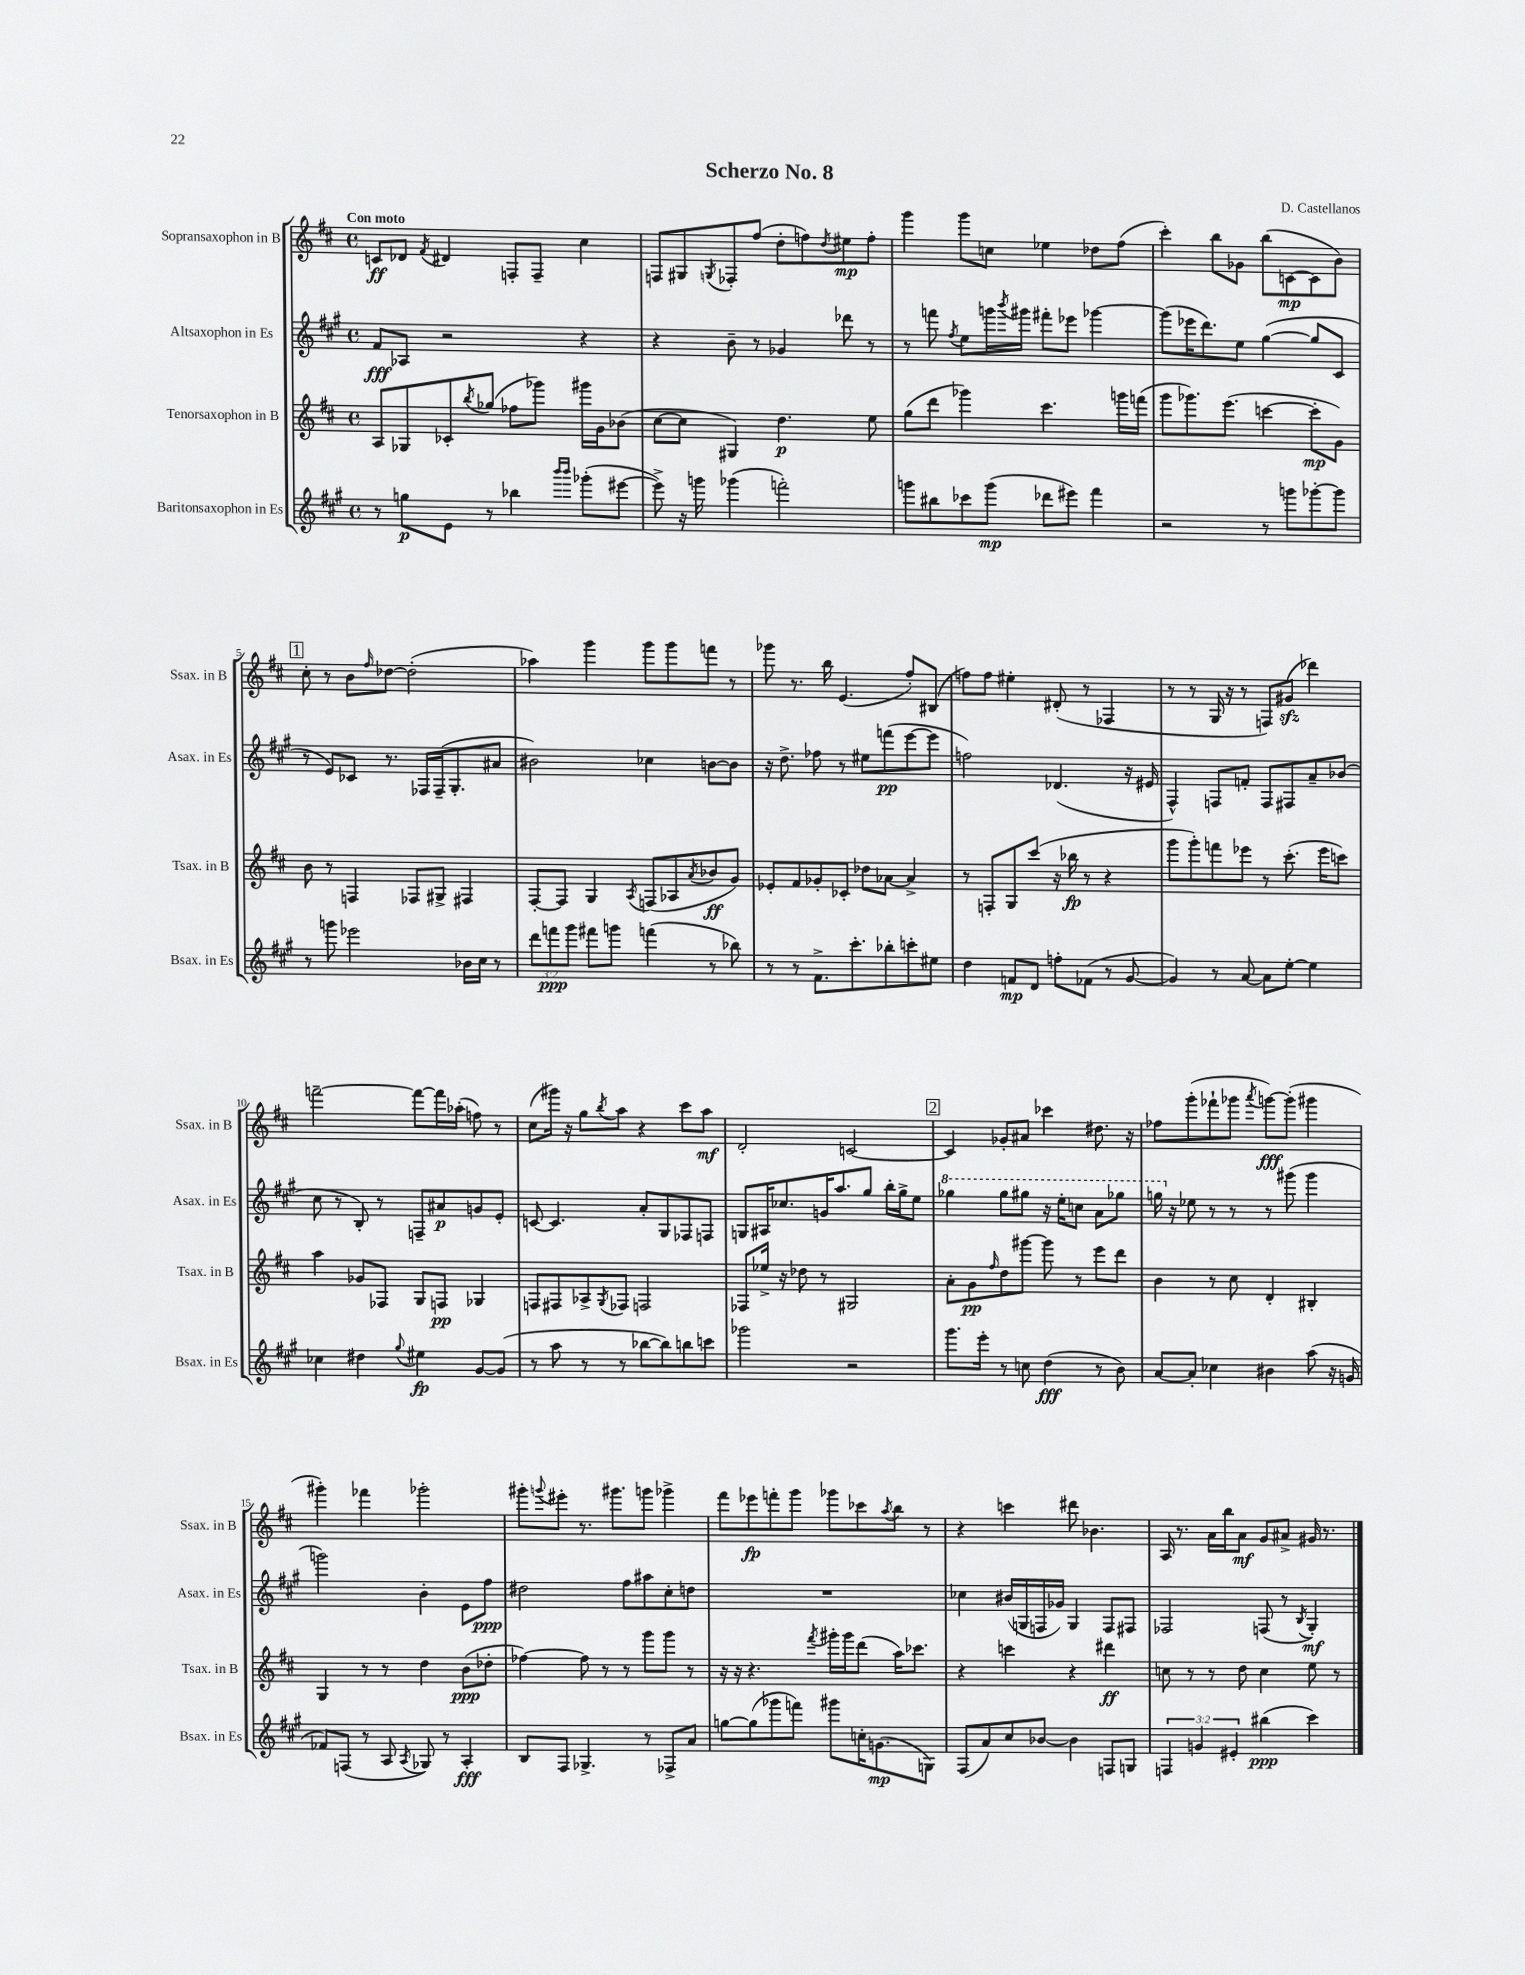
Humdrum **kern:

**kern	**kern	**kern	**kern
*staff4	*staff3	*staff2	*staff1
*clefG2	*clefG2	*clefG2	*clefG2
*k[f#c#g#]	*k[f#c#]	*k[f#c#g#]	*k[f#c#]
*M4/4	*M4/4	*M4/4	*M4/4
*met(c)	*met(c)	*met(c)	*met(c)
8r	8A	8f#	8c
8gg	8G-	8A-	8d-
.	.	.	8qf#
8e	8c-'	2r	4d#
.	8qbb	.	.
8r	(8gg-	.	.
4bb-	8ff-	.	8F'
.	8ggg-)	.	8F~
16qqbbb	.	.	.
16qqbbb	.	.	.
(8ggg-'	16ggg#	4r	4cc#
.	16g	.	.
[8eee#	(8b-	.	.
=	=	=	=
8eee#^])	[8cc#	4r	8F
16r	8cc#]	.	8G#
16ggg	.	.	.
.	.	.	8qG
(4ggg-	4G#)	8b~	8F-'
.	.	8r	(8ff#
2fff')	4.dd	4g-	8dd'
.	.	.	8ff)
.	.	.	8qdd
.	.	8ddd-	8ee#
.	8ee	8r	8ff'
=	=	=	=
8ggg	(8gg	8r	4ggg
8bb#	8ddd	8fff	.
.	.	8qff#	.
8ccc-	4ggg-)	8ee	8ggg
(8ggg	.	16ggg	8cc
.	.	8qbbb	.
.	.	16ggg#	.
8ddd-	4.ccc#	8fff#'	4ee-
8eee#)	.	8eee-	.
4fff#	.	[4ggg-	8dd-
.	16ggg	.	(8ff#
.	(16fff	.	.
=	=	=	=
2r	8ggg	(8ggg-]	4ccc#')
.	8.ggg-)	16eee-	.
.	.	8.ddd)	.
.	.	.	8bb
.	(8.eee	.	.
.	.	8ee	8g-
8r	[4ccc	([4gg#	(8bb
8ggg	.	.	[8c
[8ggg-'	8ccc']	8gg#]	8c]
8ggg-]	8g)	8c#	8b)
=	=	=	=
8r	8b	8r	8cc#'
8ggg	8r	8e)	8r
2eee-	4F	8c-	8b
.	.	.	16qqff#
.	.	8.r	[8dd-
.	8F-	.	(2dd-']
.	.	16F-	.
.	8G#^	(16F-~	.
.	.	8.G#'	.
16b-	4F#	.	.
16cc#	.	.	.
8r	.	8a#	.
=	=	=	=
12ddd	[8F#'	2b#)	4aa-)
12fff	.	.	.
.	8F#]	.	.
12ggg#	.	.	.
8fff#	4G	.	4ggg
8ggg	.	.	.
.	8qA	.	.
(4fff	(8F	4cc-	8ggg
.	8A-	.	8ggg
.	8qa	.	.
8r	8b-	[8b	8fff
8bb-)	8g)	8b]	8r
=	=	=	=
8r	8e-'	16r	8ggg-
.	.	8.dd^	.
8r	8f#	.	8.r
8.f#^	8g-'	8ff-	.
.	.	.	16bb
.	8c-'	8r	(4.e
8.ccc#'	.	.	.
.	8dd-	8ee#	.
8bb-'	[8a-	(8fff	.
8ccc'	4a-^]	[8eee	8ff#')
8ee#	.	8eee]	(8B#
=	=	=	=
4dd	8r	2ff)	8ff)
.	8F'	.	8ff
8f	8G	.	4ee#'
8d	(8ccc#	.	.
8ff'	16r	(4.d-	(8d#'
.	16bb-	.	.
(8f-	8r	.	8r
8r	4r	.	4F-
[8g#	.	16r	.
.	.	16e#	.
=	=	=	=
4g#])	8ggg	4F#^^)	8r
.	8ggg')	.	8r
8r	8fff	8F	16G
.	.	.	16r
[8a	8eee-	8f'	8r
8a]	8r	8F	8F)
[8ee'	(8.ccc#'	8F#	(8g#
4ee]	.	8a~	4ddd-)
.	16eee-	.	.
.	8ccc)	(8b-	.
=	=	=	=
4cc-	4aa	8cc#	[2fff~
.	.	8r	.
4dd#	8g-	8B')	.
.	8F-	8r	.
8qqgg#	.	.	.
4ee#	8G	8F~	8fff_
.	8F	8a#	16fff]
.	.	.	(16aa-'
[8g#	4G-	8g	8ff)
(8g#]	.	8e'	8r
=	=	=	=
8r	8F	[8c	(8cc#
8aa	8F#	4.c]	16ggg#)
.	.	.	16r
8r	8A-^	.	8gg
.	8qG	.	8qbb
8r	8F-	.	8aa
[8bb-	2F	8a'	4r
8bb-])	.	8G#	.
8bb	.	8F-	8ccc#
8ccc	.	8F	8aa
=	=	=	=
2ggg-	8F-	8G	2d'
.	16ee-^	16A#	.
.	16r	8.cc-	.
.	8dd-	.	.
.	8r	16g	.
.	.	8.aa	.
2r	2G#	.	[2c
.	.	8gg#	.
.	.	16bb'	.
.	.	16gg#^	.
.	.	8ee	.
=	=	=	=
8.ggg#	8a'	4ggg-	4c]
.	8g	.	.
16eee'	.	.	.
.	16qqff#	.	.
8r	8dd	8ggg-	8g-'
8cc	[8ggg#	8ggg#	8a#
(4dd	8ggg#]	16r	4ccc-
.	.	16eee'	.
.	8r	8ccc	.
8r	8eee	8aa	8.dd#
8b)	8ddd	8ggg-	.
.	.	.	16r
=	=	=	=
[8a	4b	16ggg	8ff-
.	.	16r	.
8a']	.	8ee-	(8ggg'
4cc-	8r	8r	8fff-`
.	8cc#	8r	8ggg-
.	.	.	8qaaa
4b#	4d'	8r	[8ggg)
.	.	(8ggg#	(8ggg']
(8aa	4B#'	4ggg#	4ggg#
16r	.	.	.
16g	.	.	.
=	=	=	=
8f-)	4G	2ggg)	4ggg#')
(8F	.	.	.
8r	8r	.	4fff-
8A	8r	.	.
8qA	.	.	.
8G-)	4dd	4b'	2ggg-'
8r	.	.	.
4A'	(8b	8e	.
.	8dd-'	8ff#	.
=	=	=	=
8B	[4ff-)	2dd#	8ggg#'
.	.	.	8qqggg
8F#	.	.	8eee#'
4.G-^	8ff-]	.	8.r
.	8r	.	.
.	.	.	8.ggg#
.	8r	8ff#	.
8r	8ggg	8aa#	8ggg
8F-^	8ggg	8cc#'	4ggg-^
8a	8r	8dd	.
=	=	=	=
[8gg	16r	1r	8fff#
.	16r	.	.
(8gg]	4.r	.	8eee-
8ggg-	.	.	8fff'
8fff)	.	.	8ggg
.	8qfff#	.	.
8ggg#	16ggg#'	.	8ggg-
.	16ggg#	.	.
16cc'	(8ddd	.	8ccc-
(8.g	.	.	.
.	.	.	8qaa
.	16aa)	.	8bb
.	8.ccc-	.	.
8G)	.	.	8r
=	=	=	=
(8F#	4r	4cc-	4r
8a)	.	.	.
8cc#	4ccc	(16b#	4ccc
.	.	16G	.
[8b-	.	16F	.
.	.	16g-)	.
4b-]	4r	4G	8ddd#
.	.	.	4.b-
8F	4ddd#	8F	.
8G	.	8F#	.
=	=	=	=
6F	8cc	2F-	16A
.	.	.	8.r
.	8r	.	.
6g	.	.	.
.	8r	.	16a
.	.	.	16bb
6e#'	.	.	.
.	8dd	.	8a
(4bb#	4cc	(8F	8g
.	.	8r	8a#^
.	.	8qB	.
4ccc#)	8ee	4G#')	16g#
.	.	.	8.r
.	8r	.	.
==	==	==	==
*-	*-	*-	*-
